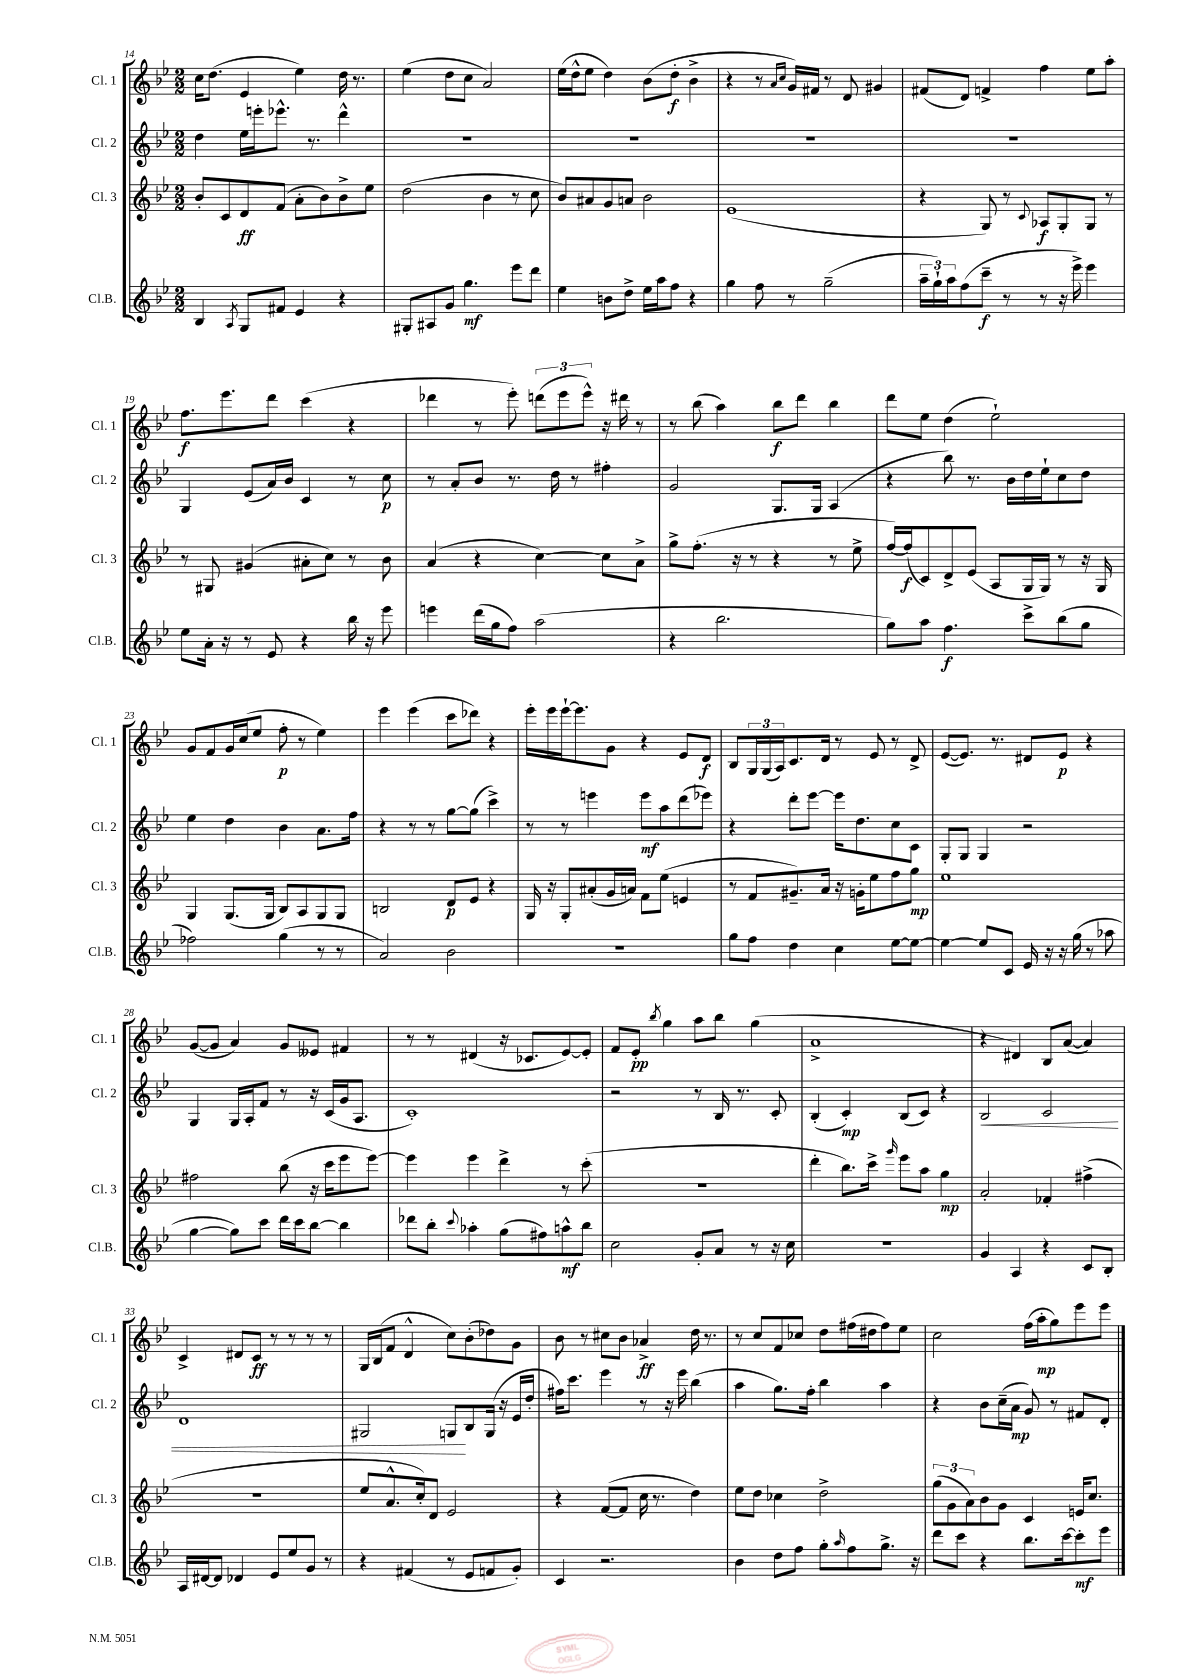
<<
\new StaffGroup <<
\new Staff = "s0" \with { instrumentName = "Cl. 1" shortInstrumentName = "Cl. 1" } {
    \clef treble \key bes \major \numericTimeSignature \time 2/2
    c''16 d''8.( ees'4 ees''4) d''16 r8. |
    ees''4( d''8 c''8 a'2) |
    ees''16( d''16-^ ees''8 d''4) bes'8( d''8-.\f bes'4-> |
    r4 r8 \grace { a'16 c''16 } g'16) fis'16 r8 d'8 gis'4 |
    fis'8( d'8) f'4-> f''4 ees''8 a''8-. |
    f''8.\f ees'''8. d'''8 c'''4( r4 |
    des'''4 r8 ees'''8-.) \tuplet 3/2 { d'''8( ees'''8 ees'''8-^) } r16 dis'''16 r8 |
    r8 bes''8( a''4) bes''8\f d'''8 bes''4 |
    d'''8 ees''8 d''4( ees''2-!) |
    g'8 f'8 g'16 c''16( ees''8 f''8-.\p r8 ees''4) |
    ees'''4 ees'''4( c'''8 des'''8) r4 |
    ees'''16-. ees'''16 ees'''16~-! ees'''8. g'8 r4 ees'8 d'8\f |
    bes8 \tuplet 3/2 { g16 g16( a16) } c'8. d'16 r8 ees'8 r8 d'8-> |
    ees'8~( ees'8.) r8. dis'8 ees'8\p r4 |
    g'8~( g'8 a'4) g'8 eeses'8 fis'4 |
    r8 r8 dis'4( r16 ces'8. ees'8~) ees'8-. |
    f'8 ees'8-.\pp \acciaccatura { bes''8 } g''4 a''8 bes''8 g''4( |
    a'1-> |
    r4 dis'4) bes8 a'8~( a'4) |
    c'4-> dis'8 c'8\ff r8 r8 r8 r8 |
    g16 bes16( f'8 d'4-^ c''8) bes'8-.( des''8) g'8 |
    bes'8 r8 cis''8 bes'8 aes'4->\ff d''16 r8. |
    r8 c''8 f'8 ces''8 d''8 fis''16( dis''16 fis''8) ees''8 |
    c''2 f''16( a''16-.\mp g''8) ees'''8 ees'''8 \bar "|." |
}
\new Staff = "s1" \with { instrumentName = "Cl. 2" shortInstrumentName = "Cl. 2" } {
    \clef treble \key bes \major \numericTimeSignature \time 2/2
    d''4 ees''16 e'''16-. ees'''8.-^ r8. d'''4-^ |
    R1 |
    R1 |
    R1 |
    R1 |
    g4 ees'8( a'16) bes'16 c'4 r8 c''8\p |
    r8 a'8-. bes'8 r8. d''16 r8 fis''4-. |
    g'2 g8. g16 a4( |
    r4 bes''8) r8. bes'16 d''16 ees''16-! c''8 d''8 |
    ees''4 d''4 bes'4 a'8. f''16 |
    r4 r8 r8 g''8~ g''8( c'''4->) |
    r8 r8 e'''4 e'''8\mf a''8 d'''8( ees'''8) |
    r4 d'''8-. ees'''8~ ees'''16 d''8. c''8 c'8 |
    g8-. g8 g4 r2 |
    g4 g16 a16-. f'8 r8 r16 c'16( g'16 a8. |
    c'1-.) |
    r2 r8 bes16 r8. c'8-. |
    bes4-.( c'4-.\mp) bes8( c'8) r4 |
    bes2\< c'2 |
    d'1 |
    gis2 g8\! bes8 g16( r16 ees'16 d''16-. |
    fis''16) c'''8. ees'''4 r8 r16 ees'''16 bes''4( |
    a''4 g''8.) f''16-. bes''4 a''4 |
    r4 bes'8 c''16--( a'16\mp g'8) r8 fis'8 d'8-. \bar "|." |
}
\new Staff = "s2" \with { instrumentName = "Cl. 3" shortInstrumentName = "Cl. 3" } {
    \clef treble \key bes \major \numericTimeSignature \time 2/2
    bes'8-. c'8 d'8\ff f'8( a'8-. bes'8) bes'8-> ees''8 |
    d''2( bes'4 r8 c''8 |
    bes'8) ais'8 g'8 a'8 bes'2 |
    ees'1( |
    r4 g8) r8 \appoggiatura { c'8 } aes8\f g8-. g8 r8 |
    r8 gis8 gis'4( ais'8-. c''8) r8 bes'8 |
    a'4( r4 c''4~) c''8 a'8-> |
    g''8-> f''8.-.( r16 r8 r4 r8 ees''8-> |
    f''16~) f''16\f( c'8) d'8-> ees'8( a8 g16 g16) r8 r16 g16 |
    g4 g8.( g16 bes8) a8 g8 g8 |
    b2 d'8\p ees'8 r4 |
    g16 r16 g8-. ais'8-.( g'16 a'16) f'8 ees''8( e'4 |
    r8 f'8 gis'8.--) a'16 r16 g'16-. ees''8 f''8 g''8\mp |
    ees''1 |
    fis''2 bes''8( r16 c'''16 ees'''8 ees'''8~) |
    ees'''4 ees'''4 d'''4-> r8 c'''8-.( |
    r1 |
    d'''4-. bes''8.) c'''16-> \grace { g'''16 } ees'''8 a''8 g''4\mp |
    a'2-. fes'4-. fis''4->( |
    r1 |
    ees''8 a'8.-^ c''16-.) d'8 ees'2 |
    r4 f'8~( f'8 c''16 r8. d''4) |
    ees''8 d''8 ces''4 d''2-> |
    \tuplet 3/2 { g''8( g'8 a'8) } bes'8 g'8 c'4 e'16 c''8. \bar "|." |
}
\new Staff = "s3" \with { instrumentName = "Cl.B." shortInstrumentName = "Cl.B." } {
    \clef treble \key bes \major \numericTimeSignature \time 2/2
    bes4 \acciaccatura { a8 } g8 fis'8 ees'4 r4 |
    gis8-. ais8 g'8 g''4.\mf ees'''8 d'''8 |
    ees''4 b'8 d''8-> ees''16 a''16 f''8 r4 |
    g''4 f''8 r8 g''2--( |
    \tuplet 3/2 { a''16-- g''16-!) a''16 } f''8( c'''8--\f r8 r8 r16 ees'''16->) ees'''4 |
    ees''8 a'16-. r16 r8 ees'8 r4 bes''16 r16 ees'''8 |
    e'''4 d'''16( g''16 f''8) a''2( |
    r4 bes''2. |
    g''8) a''8 f''4.\f c'''8-> bes''8( g''8 |
    fes''2) g''4( r8 r8 |
    a'2) bes'2 |
    R1 |
    g''8 f''8 d''4 c''4 ees''8~ ees''8~ |
    ees''4~ ees''8 c'8 ees'16 r16 r16 g''16( r8 aes''8 |
    g''4~ g''8) c'''8 d'''16 c'''16 bes''8~ bes''4 |
    des'''8 bes''8-. \appoggiatura { c'''8 } aes''4-. g''8( fis''8) a''8-^\mf bes''8 |
    c''2 g'8-. a'8 r8 r16 c''16 |
    R1 |
    g'4 a4 r4 c'8 bes8-. |
    a16 dis'16~ dis'8 des'4 ees'8 ees''8 g'8 r8 |
    r4 fis'4( r8 ees'8 f'8 g'8-.) |
    c'4 r2. |
    bes'4 d''8 f''8 g''8-. \grace { a''16 } f''8 g''8.-> r16 |
    d'''8 c'''8 r4 bes''8. c'''16~ c'''8-.\mf ees'''8 \bar "|." |
}
>>
>>
\layout { \context { \Score currentBarNumber = #14 } }
